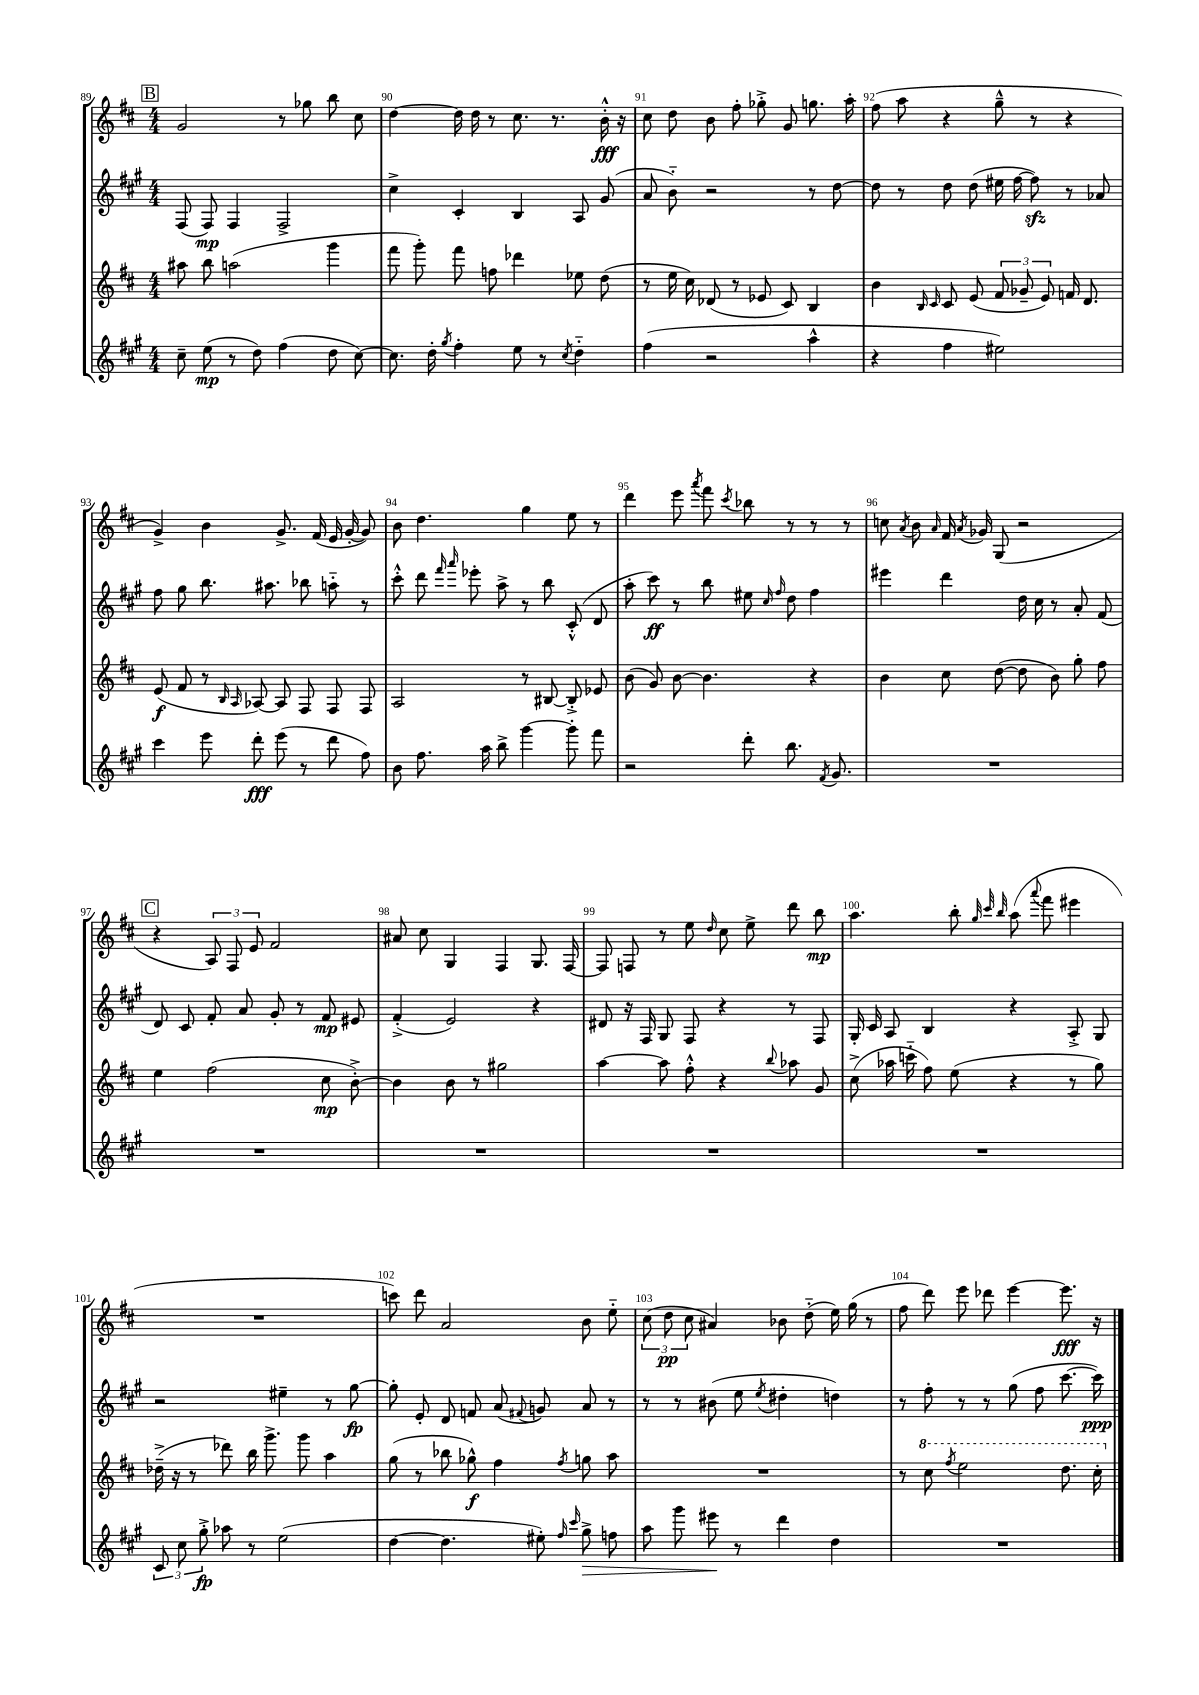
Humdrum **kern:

**kern	**kern	**kern	**kern
*staff4	*staff3	*staff2	*staff1
*clefG2	*clefG2	*clefG2	*clefG2
*k[f#c#g#]	*k[f#c#]	*k[f#c#g#]	*k[f#c#]
*M4/4	*M4/4	*M4/4	*M4/4
8cc#~\	8aa#\	(8F#/	2g/
(8ee\	8bb\	8F#/)	.
8r	(2aa\	4F#/	.
8dd\)	.	.	.
(4ff#\	.	2F#^/	8r
.	.	.	8gg-\
8dd\	4ggg\	.	8bb\
[8cc#\)	.	.	8cc#\
=	=	=	=
8.cc#\]	8fff#\	4cc#^\	[4dd\
.	8ggg'\)	.	.
16dd'\	.	.	.
8qgg#/	.	.	.
4ff#'\	8fff#\	4c#'/	16dd\]
.	.	.	16dd\
.	8ff\	.	8r
8ee\	4ddd-\	4B/	8.cc#\
8r	.	.	.
.	.	.	8.r
8qcc#/	.	.	.
4dd'~\	8ee-\	8A/	.
.	(8dd\	(8g#/	16b'^^\
.	.	.	16r
=	=	=	=
(4ff#\	8r	8a/	8cc#\
.	16ee\	8b'~\)	8dd\
.	16cc#\)	.	.
2r	(8d-/	2r	8b\
.	8r	.	8ff#'\
.	8e-/	.	8gg-'^\
.	8c#/)	.	8g/
4aa^^\	4B/	8r	8.gg\
.	.	[8dd\	.
.	.	.	16aa'\
=	=	=	=
4r	4b\	8dd\]	(8ff#\
.	.	8r	8aa\
.	16qqB/	.	.
.	16qqc#/	.	.
4ff#\	8c#/	8dd\	4r
.	(8e/	(8dd\	.
2ee#\)	12f#/	16ee#\	8gg~^^\
.	.	[16ff#\	.
.	12g-~/	.	.
.	.	8ff#\])	8r
.	12e/)	.	.
.	16f/	8r	4r
.	8.d/	.	.
.	.	8a-/	.
=	=	=	=
4ccc#\	(8e/	8ff#\	4g^/)
.	8f#/	8gg#\	.
8eee\	8r	8.bb\	4b\
.	16qqB/	.	.
.	16qqA/	.	.
8ddd'\	[8A-/)	.	.
.	.	8.aa#\	.
(8eee\	8A-/]	.	8.g^/
8r	8F#/	8bb-\	.
.	.	.	(16f#/
8ddd\	8F#/	8aa'~\	16e/
.	.	.	[16g'/
8ff#\)	8F#/	8r	8g/])
=	=	=	=
8b\	2A/	8ccc#'^^\	8b\
8.ff#\	.	8ddd\	4.dd\
.	.	16qqfff#/	.
.	.	16qqaaa/	.
.	.	8eee-'\	.
16aa\	.	.	.
8bb^\	.	8aa^\	.
[4ggg#\	8r	8r	4gg\
.	[8B#/	8bb\	.
8ggg#'\]	8B#'^/]	(8c#'^^/	8ee\
8fff#\	8e-/	8d/	8r
=	=	=	=
2r	(8b\	8aa'\	4ddd\
.	8g/)	8ccc#\)	.
.	[8b\	8r	8eee\
.	.	.	8qaaa/
.	4.b\]	8bb\	8fff#\
.	.	.	8qccc#/
8ddd'\	.	8ee#\	8bb-\
.	.	16qqcc#/	.
.	.	16qqff#/	.
8.bb\	.	8dd\	8r
.	4r	4ff#\	8r
8qf#/	.	.	.
8.g#/	.	.	.
.	.	.	8r
=	=	=	=
1r	4b\	4eee#\	8cc\
.	.	.	8qa/
.	.	.	8b\
.	.	.	16qqa/
.	8cc#\	4ddd\	16f#/
.	.	.	8qa/
.	.	.	16g-/
.	([8dd\	.	(8G/
.	8dd\]	16dd\	2r
.	.	16cc#\	.
.	8b\)	8r	.
.	8gg'\	8a'/	.
.	8ff#\	(8f#/	.
=	=	=	=
1r	4ee\	8d/)	4r
.	.	8c#/	.
.	(2ff#\	8f#'/	12A/)
.	.	.	12F#/
.	.	8a/	.
.	.	.	12e/
.	.	8g#'/	2f#/
.	.	8r	.
.	8cc#\	8f#/	.
.	[8b'^\)	8e#/	.
=	=	=	=
1r	4b\]	(4f#'^/	8a#/
.	.	.	8cc#\
.	8b\	2e/)	4G/
.	8r	.	.
.	2gg#\	.	4F#/
.	.	4r	8.G/
.	.	.	[16F#/
=	=	=	=
1r	[4aa\	8d#/	8F#/]
.	.	16r	8F/
.	.	16F#/	.
.	8aa\]	8G#/	8r
.	8ff#'^^\	8F#/	8ee\
.	.	.	16qqdd/
.	4r	4r	8cc#\
.	.	.	8ee^\
.	8qqbb/	.	.
.	8aa-\	8r	8ddd\
.	8g/	8F#/	8bb\
=	=	=	=
1r	(8cc#^\	16G#'/	4.aa\
.	.	16c#/	.
.	16aa-\	8A/	.
.	16ccc'~\	.	.
.	8ff#\)	4B/	.
.	(8ee\	.	8bb'\
.	.	.	32qqgg/
.	.	.	32qqccc#/
.	.	.	32qqbb/
.	4r	4r	(8aa\
.	.	.	8qqaaa/
.	.	.	8fff#\
.	8r	8A'^/	4eee#\
.	8gg\)	8G#/	.
=	=	=	=
12c#/	(16dd-~^\	2r	1r
.	16r	.	.
12cc#\	.	.	.
.	8r	.	.
12gg#'^\	.	.	.
8aa-\	8ddd-\)	.	.
8r	16bb\	.	.
.	8.ggg^\	.	.
(2ee\	.	4ee#~\	.
.	8ggg\	.	.
.	4aa\	8r	.
.	.	[8gg#\	.
=	=	=	=
[4dd\	(8gg\	8gg#'\]	8ccc\)
.	8r	8e'/	8ddd\
4.dd\]	8bb-\	8d/	2a/
.	8gg-^^\)	8f/	.
.	4ff#\	(8a/	.
.	.	8qqf#/	.
8ee#'\)	.	8g/)	.
16qqff#/	.	.	.
16qqccc#/	8qff#/	.	.
8gg#^\	8gg\	8a/	8b\
8ff\	8aa\	8r	8ee'~\
=	=	=	=
8aa\	1r	8r	(12cc#\
.	.	.	12dd\
8ggg#\	.	8r	.
.	.	.	12cc#\
8eee#\	.	(8b#\	4a#/)
8r	.	8ee\	.
.	.	8qee/	.
4ddd\	.	4dd#'\	8b-\
.	.	.	(8dd'~\
4dd\	.	4dd\)	16ee\)
.	.	.	(16gg\
.	.	.	8r
=	=	=	=
1r	8r	8r	8ff#\
.	8ccc#\	8ff#'\	8ddd\)
.	8qfff#/	.	.
.	2eee\	8r	8eee\
.	.	8r	8ddd-\
.	.	(8gg#\	[4eee\
.	.	8ff#\	.
.	8.ddd\	[8.ccc#\	8.eee\]
.	16ccc#'\	16ccc#\])	16r
==	==	==	==
*-	*-	*-	*-
